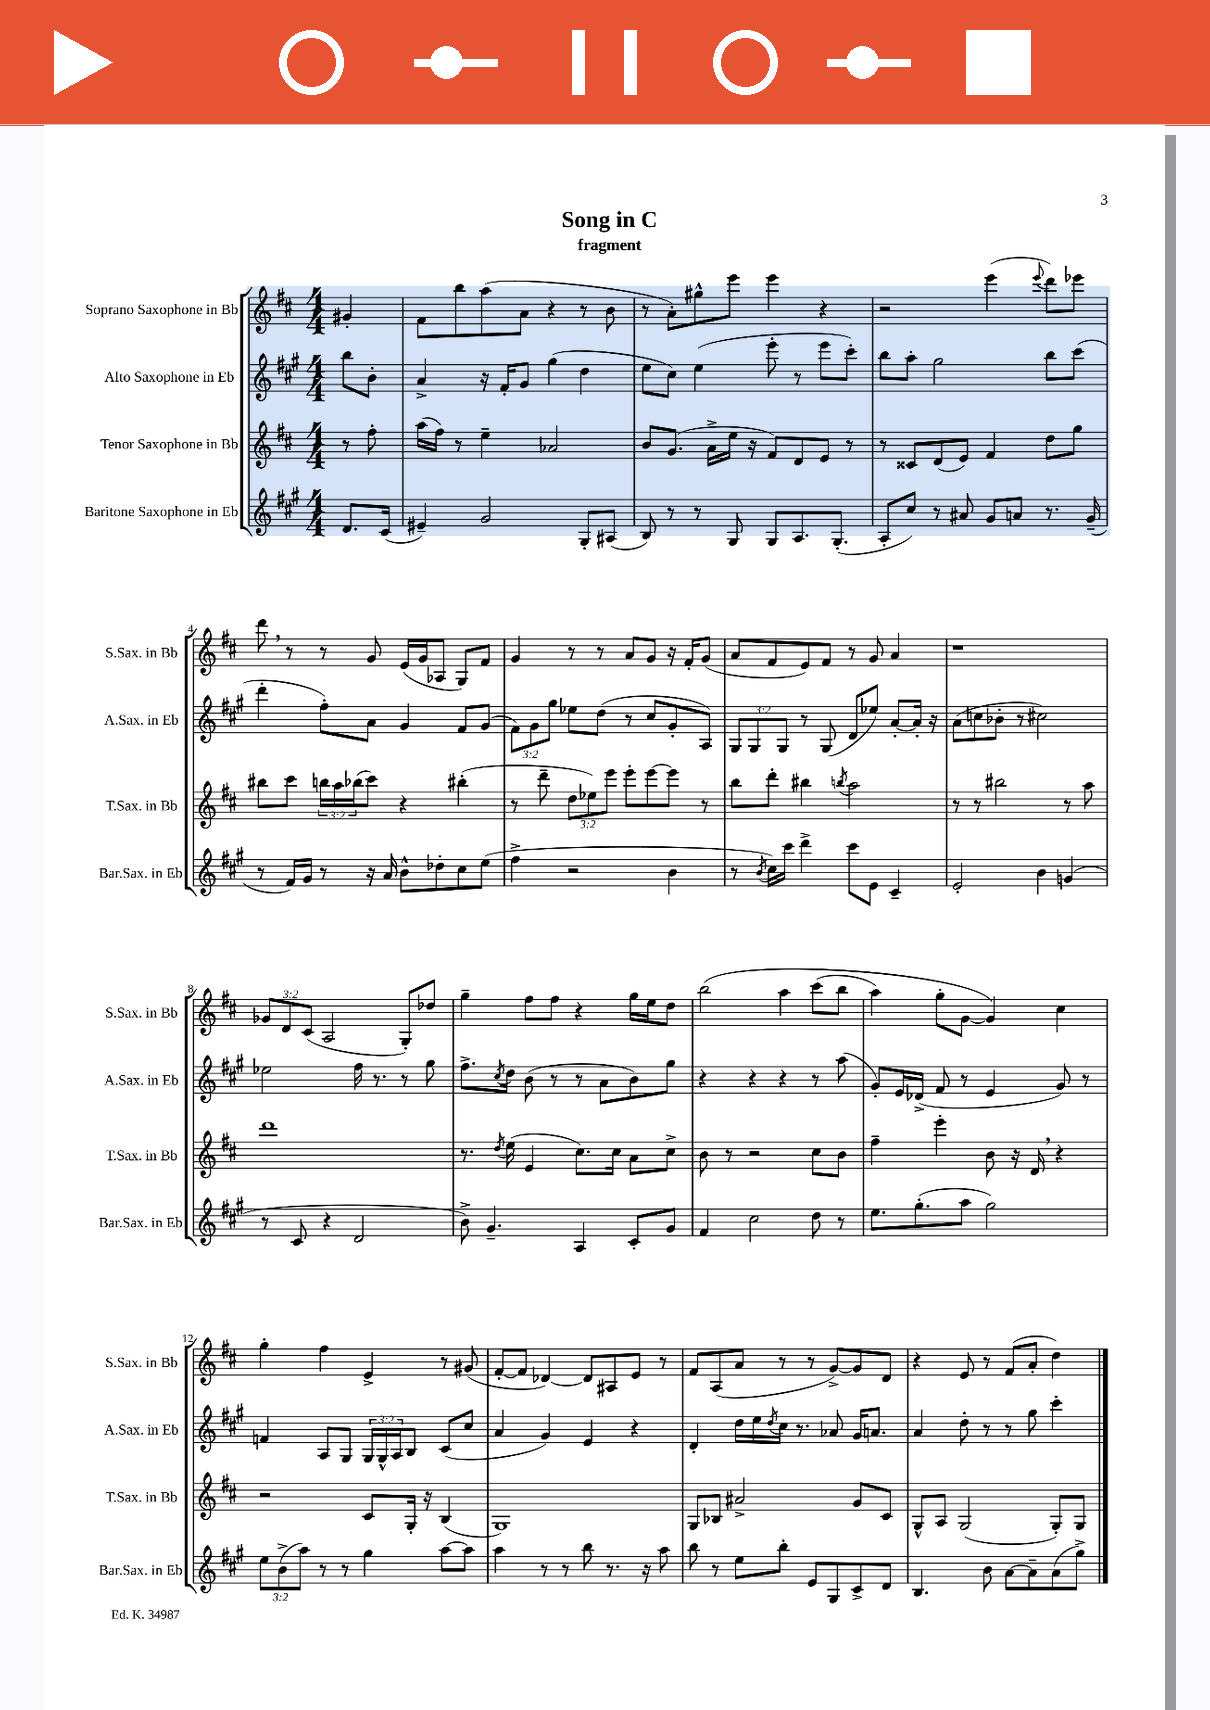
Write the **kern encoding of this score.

**kern	**kern	**kern	**kern
*staff4	*staff3	*staff2	*staff1
*clefG2	*clefG2	*clefG2	*clefG2
*k[f#c#g#]	*k[f#c#]	*k[f#c#g#]	*k[f#c#]
*M4/4	*M4/4	*M4/4	*M4/4
8.d	8r	8bb	4g#'
.	8ff#'	8b'	.
(16c#	.	.	.
=	=	=	=
4e#~)	(16aa	4a^	8f#
.	16ff#)	.	.
.	8r	.	8bb
2g#	4ee~	16r	(8aa
.	.	16f#'	.
.	.	8g#	8a
.	2a-	(4gg#	4r
8G#'	.	4dd	8r
(8A#	.	.	8b
=	=	=	=
8B)	8b	8ee	8r
8r	(8.g	8cc#)	8a')
8r	.	(4ee	8gg#^^
.	16a^	.	.
8G#	16ee	.	8eee
.	16r	.	.
8G#	8f#)	8eee'	4eee
8.A	8d	8r	.
.	8e	8eee	4r
(8.G#'	.	.	.
.	8r	8ccc#')	.
=	=	=	=
8A'	8r	8bb	2r
8cc#)	8c##	8aa'	.
8r	(8d	2gg#	.
8a#	8e)	.	.
8g#	4f#	.	(4eee
8a	.	.	.
.	.	.	8qqeee
8.r	8dd	8bb	8ddd)
.	8gg	(8ccc#	8eee-
(16g#~	.	.	.
=	=	=	=
8r	8bb#	4ddd'	8ddd
16f#)	8ccc#	.	8r
16g#	.	.	.
8r	24bb	8ff#')	8r
.	24aa	.	.
.	(24bb-	.	.
16r	8ccc#)	8a	8g
16a	.	.	.
8b^^	4r	4g#	(16e
.	.	.	16g
8dd-'	.	.	8A-
8cc#	(4bb#'	8f#	8G)
(8ee	.	(8g#	8f#
=	=	=	=
4ff#^	8r	12f#)	4g
.	.	12g#	.
.	8ddd~	.	.
.	.	12gg#	.
2r	12dd	8ee-	8r
.	12ee-)	.	.
.	.	(8dd	8r
.	12eee	.	.
.	8eee'	8r	8a
.	[8eee	8cc#	8g
4b	8eee]	8g#'	16r
.	.	.	16f#'
.	8r	8A)	(8g
=	=	=	=
8r	8bb	12G#	8a
.	.	12G#	.
8qb	.	.	.
16cc#)	8ddd'	.	8f#
.	.	12G#	.
16ccc#	.	.	.
4ddd^	4bb#	8r	8e)
.	.	(8G#	8f#
.	8qbb	.	.
8ccc#	2aa	8d	8r
8e	.	8ee-)	8g
4c#~	.	[8a'	4a
.	.	16a']	.
.	.	16r	.
=	=	=	=
2e'	8r	(8a	1r
.	8r	8cc	.
.	2bb#	8b-'	.
.	.	8r	.
4b	.	2cc#)	.
(4g	8r	.	.
.	8aa	.	.
=	=	=	=
8r	1ddd	2ee-	12g-
.	.	.	12d
8c#	.	.	.
.	.	.	(12c#
4r	.	.	2A
2d	.	16ff#	.
.	.	8.r	.
.	.	8r	8G')
.	.	8gg#	8dd-
=	=	=	=
8b^)	8.r	8.ff#^	4gg~
4.g#~	.	.	.
.	8qdd	8qcc#	.
.	(16ee	16dd	.
.	4e	(8b	8ff#
.	.	8r	8ff#
4A	8.cc#)	8r	4r
.	.	8a	.
.	16cc#	.	.
8c#'	8a	8b)	16gg
.	.	.	16ee
8g#	8cc#^	8gg#	8dd
=	=	=	=
4f#	8b	4r	&(2bb
.	8r	.	.
2cc#	2r	4r	.
.	.	4r	4aa
8dd	8cc#	8r	(8ccc#
8r	8b	(8aa	8bb
=	=	=	=
8.ee	4ff#~	8g#')	4aa)
.	.	16e	.
(8.gg#'	.	(16d-^	.
.	4eee'	8f#	8gg'
8aa	.	8r	[8g
2gg#)	8b	4e	4g]&)
.	16r	.	.
.	16d	.	.
.	4r	8g#)	4cc#
.	.	8r	.
=	=	=	=
12ee	2r	4f	4gg'
(12b^	.	.	.
12aa)	.	.	.
8r	.	8A	4ff#
8r	.	8G#	.
4gg#	8c#	24G#	4e^
.	.	24G#^^	.
.	.	24A	.
.	16G'	8B	.
.	16r	.	.
[8aa	(4B	(8c#	8r
8aa]	.	8cc#	(8g#
=	=	=	=
4aa	1G)	4a	[8f#'
.	.	.	8f#]
8r	.	4g#)	[4d-)
8r	.	.	.
8bb	.	4e	8d-]
8.r	.	.	8A#
.	.	4r	8e
16r	.	.	.
8aa	.	.	8r
=	=	=	=
8bb	8G	4d'	8f#
8r	8B-	.	(8A
8ee	2a#^	16dd	8a
.	.	16ee	.
.	.	8qdd	.
8bb'	.	16cc#	8r
.	.	8.r	.
8e	.	.	8r
8G#	.	8a-	[8g^)
8c#^	8g	16g#	8g]
.	.	8.a	.
8d	8c#	.	8d
=	=	=	=
4.B	8G^^	4a	4r
.	8A	.	.
.	(2G	8dd'	8e
8b	.	8r	8r
[8a	.	8r	(8f#
8a~]	.	8gg#	8a'
(8a	8G')	4ccc#'	4dd)
8gg#^)	8G	.	.
==	==	==	==
*-	*-	*-	*-
